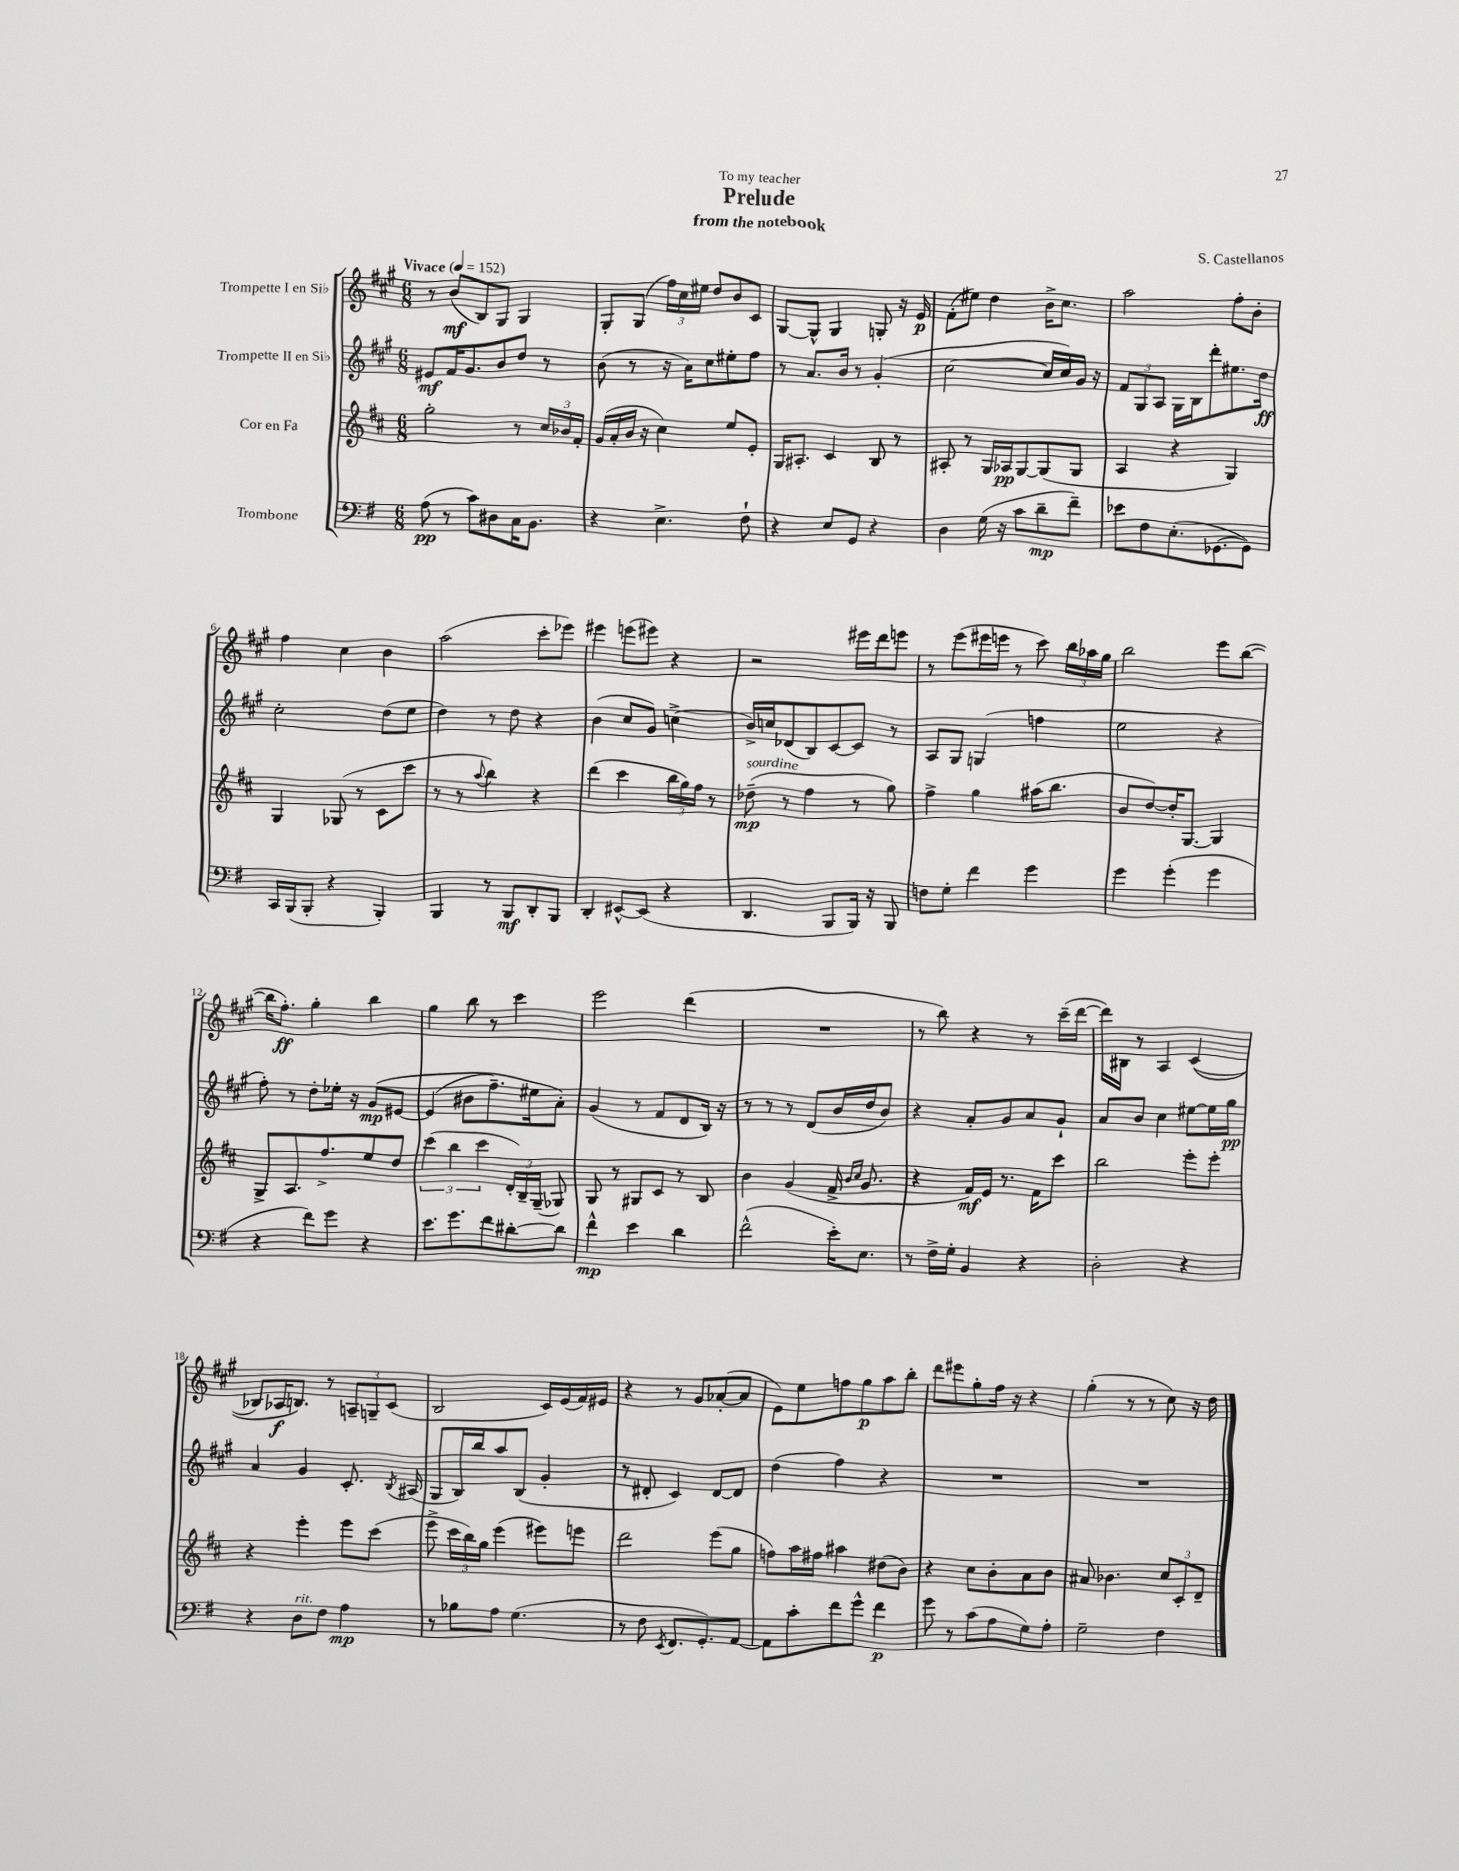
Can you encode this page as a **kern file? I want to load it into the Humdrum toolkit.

**kern	**kern	**kern	**kern
*staff4	*staff3	*staff2	*staff1
*clefF4	*clefG2	*clefG2	*clefG2
*k[f#]	*k[f#c#]	*k[f#c#g#]	*k[f#c#g#]
*M6/8	*M6/8	*M6/8	*M6/8
*MM152	*MM152	*MM152	*MM152
(8A	2gg'	8e#	8r
8r	.	16f#	(8b
.	.	8.g#	.
8c)	.	.	8B)
8D#	.	8b	8G#
16C	8r	8dd	4G#
8.BB	.	.	.
.	24cc#	8r	.
.	24b-	.	.
.	24f#'	.	.
=	=	=	=
4r	(16g	(8b	8G#'
.	16a'	.	.
.	16b	8r	(8G#
.	16r	.	.
4.E^	4cc#)	16r	24ff#)
.	.	.	24cc#
.	.	16a)	.
.	.	.	24ee#
.	.	8cc#	8dd
.	8ee	8ee#'	8b
8F#`	8e'	8ff#	8c#
=	=	=	=
4r	16G	8r	[8G#
.	8.A#'	.	.
.	.	8.a	8G#^^]
8E	4c#	.	4G#
.	.	16b	.
8GG	.	8r	.
4r	8B	(4g#'	8G'
.	8r	.	16r
.	.	.	16e
=	=	=	=
4D	8A#'	[2cc#	(8f#'
.	8r	.	8ee#)
(16G	16G	.	4dd
16r	16A-	.	.
8c	[8G	.	.
8d~	(8G]	16cc#]	16b^
.	.	16cc#)	8.cc#
8f#~)	8G	16g#	.
.	.	16r	.
=	=	=	=
8e-	4A	12f#	2aa
.	.	12G#	.
8F#	.	.	.
.	.	12A	.
(8.E'	4r	16G#	.
.	.	16B	.
.	.	8ddd'	.
[8.GG-	.	.	.
.	4G)	8.ee#	8ff#'
8GG-])	.	.	8b'
.	.	16dd	.
=	=	=	=
16CC	4G	2cc#'	4ff#
(16BBB	.	.	.
8BBB'	.	.	.
4r	(8G-	.	4cc#
.	8r	.	.
4BBB')	8c#	(8dd	4b
.	8ccc#	8ee	.
=	=	=	=
4BBB	8r	4dd)	(2aa
.	8r	.	.
.	8qqaa	.	.
8r	4bb)	8r	.
8BBB	.	8dd	.
8DD'	4r	4r	8ccc#'
8BBB	.	.	8eee-)
=	=	=	=
4DD'	(4ddd	(4b	4eee#
[8EE#^^	4ccc#	8cc#	(8eee
(8EE#]	.	8g#)	8eee#)
4r	24bb	(4cc^	4r
.	24gg)	.	.
.	24ff#	.	.
.	8r	.	.
=	=	=	=
4.DD	(8dd-~	16b^)	2r
.	.	16cc	.
.	8r	(8d-	.
.	4ff#	8B)	.
8BBB	.	[8c#	.
16BBB)	8r	8c#]	16eee#
16r	.	.	16ddd
8BBB	8gg)	8r	8eee
=	=	=	=
8F	4ff#^	8A	8r
8G'	.	8G#	(8eee
4f#	4gg	(4G	16eee#
.	.	.	16eee
.	.	.	8r
4g	(16aa#	4ff	8ccc#)
.	8.bb	.	.
.	.	.	24bb
.	.	.	24aa-
.	.	.	24gg#
=	=	=	=
4g	8b	2ee	2bb
.	[8dd)	.	.
(4g'	16dd']	.	.
.	[8.G	.	.
4g	4G]	4r	8eee
.	.	.	([8bb
=	=	=	=
4r	8G^	8ff#')	16bb]
.	.	.	8.ff#')
.	8.A	8r	.
8f#)	.	8dd'	4gg#'
.	8.ff#^	.	.
8g	.	16ee-'	.
.	.	16r	.
4r	8ee	&(8g#	4bb
.	8dd	[8e#	.
=	=	=	=
8.e	(6ccc#	(4e#]	4gg#
.	6bb	.	.
8.g	.	.	.
.	.	8b#	8bb
.	6ccc#	.	.
8f#	.	8.ff#~)	8r
[8d#'	24d')	.	4ccc#
.	24B~	.	.
.	.	16ee#	.
.	(24G~	.	.
8d#]	8G-)	8a'&)	.
=	=	=	=
4f#^^	8G	(4g#	2eee
.	8r	.	.
4e	8G#	8r	.
.	8c#	8f#	.
4d	8r	8d	(4ddd
.	8B	16B)	.
.	.	16r	.
=	=	=	=
(2f#^^	4b	8r	2.r
.	.	8r	.
.	(4g	8r	.
.	.	(8d	.
16e')	16f#^	16b	.
.	16qqb	.	.
.	16qqcc#	.	.
8.E	8.g	16dd	.
.	.	8b)	.
=	=	=	=
8r	4r	4r	8r
16F#^	.	.	8bb)
16G'	.	.	.
4BB	16f#)	8a'	4r
.	16e	.	.
.	8.r	8g#	.
4r	.	8a	8r
.	16f#	.	.
.	8ccc#	8g#`	(16ccc#~
.	.	.	[16ddd
=	=	=	=
2D'	2bb	8a	16ddd])
.	.	.	16B#
.	.	8b	8r
.	.	4cc#	4A
4r	8eee'	[8ee#	&((4c#
.	8eee'	16ee#]	.
.	.	16gg#	.
=	=	=	=
4r	4r	4a	8B-)
.	.	.	16A-
.	.	.	8.B&)
8D	4eee'	4g#	.
8F#	.	.	8r
4A	8eee	8.c#'	12A~
.	.	.	12G~
.	(8ccc#	.	.
.	.	.	(12c#
.	.	8qB	.
.	.	(16A#	.
=	=	=	=
8r	8eee^	8G#	2B
8B-	24ccc#	16B)	.
.	24bb)	.	.
.	.	16bb	.
.	24gg	.	.
8A	(4eee	8aa	.
(4.G	.	(8B	.
.	8eee#)	4g#'	16c#)
.	.	.	(16e
.	8eee	.	16f#)
.	.	.	16e#
=	=	=	=
8r	2ddd	8r	4r
8F#	.	8d#'	.
8qEE	.	.	.
8.FF#	.	4c#)	8r
.	.	.	8g#
8.GG')	.	.	.
.	(8eee	[8d#	([8a-'
[8AA	8gg	8d#]	8a-]
=	=	=	=
8AA]	8ff)	(4dd	8e)
8c'	16aa	.	8ee
.	16ff#	.	.
8f#	4aa#	4ff#)	8ff
8g^^	.	.	8gg#
4f#	(8dd#	4r	8aa
.	8b)	.	8bb'
=	=	=	=
8g	4r	2.r	8ddd
8r	.	.	8eee#
(8c	8cc#	.	8gg#'
8A	8b'	.	16ff#
.	.	.	16r
8G)	8a	.	4r
8A'	8b	.	.
=	=	=	=
2G~	8a#	2.r	(4gg#'
.	4.b-	.	.
.	.	.	8r
.	.	.	8r
4F#	12cc#	.	8cc#)
.	12c#'	.	.
.	.	.	16r
.	12d~	.	.
.	.	.	16dd
==	==	==	==
*-	*-	*-	*-
